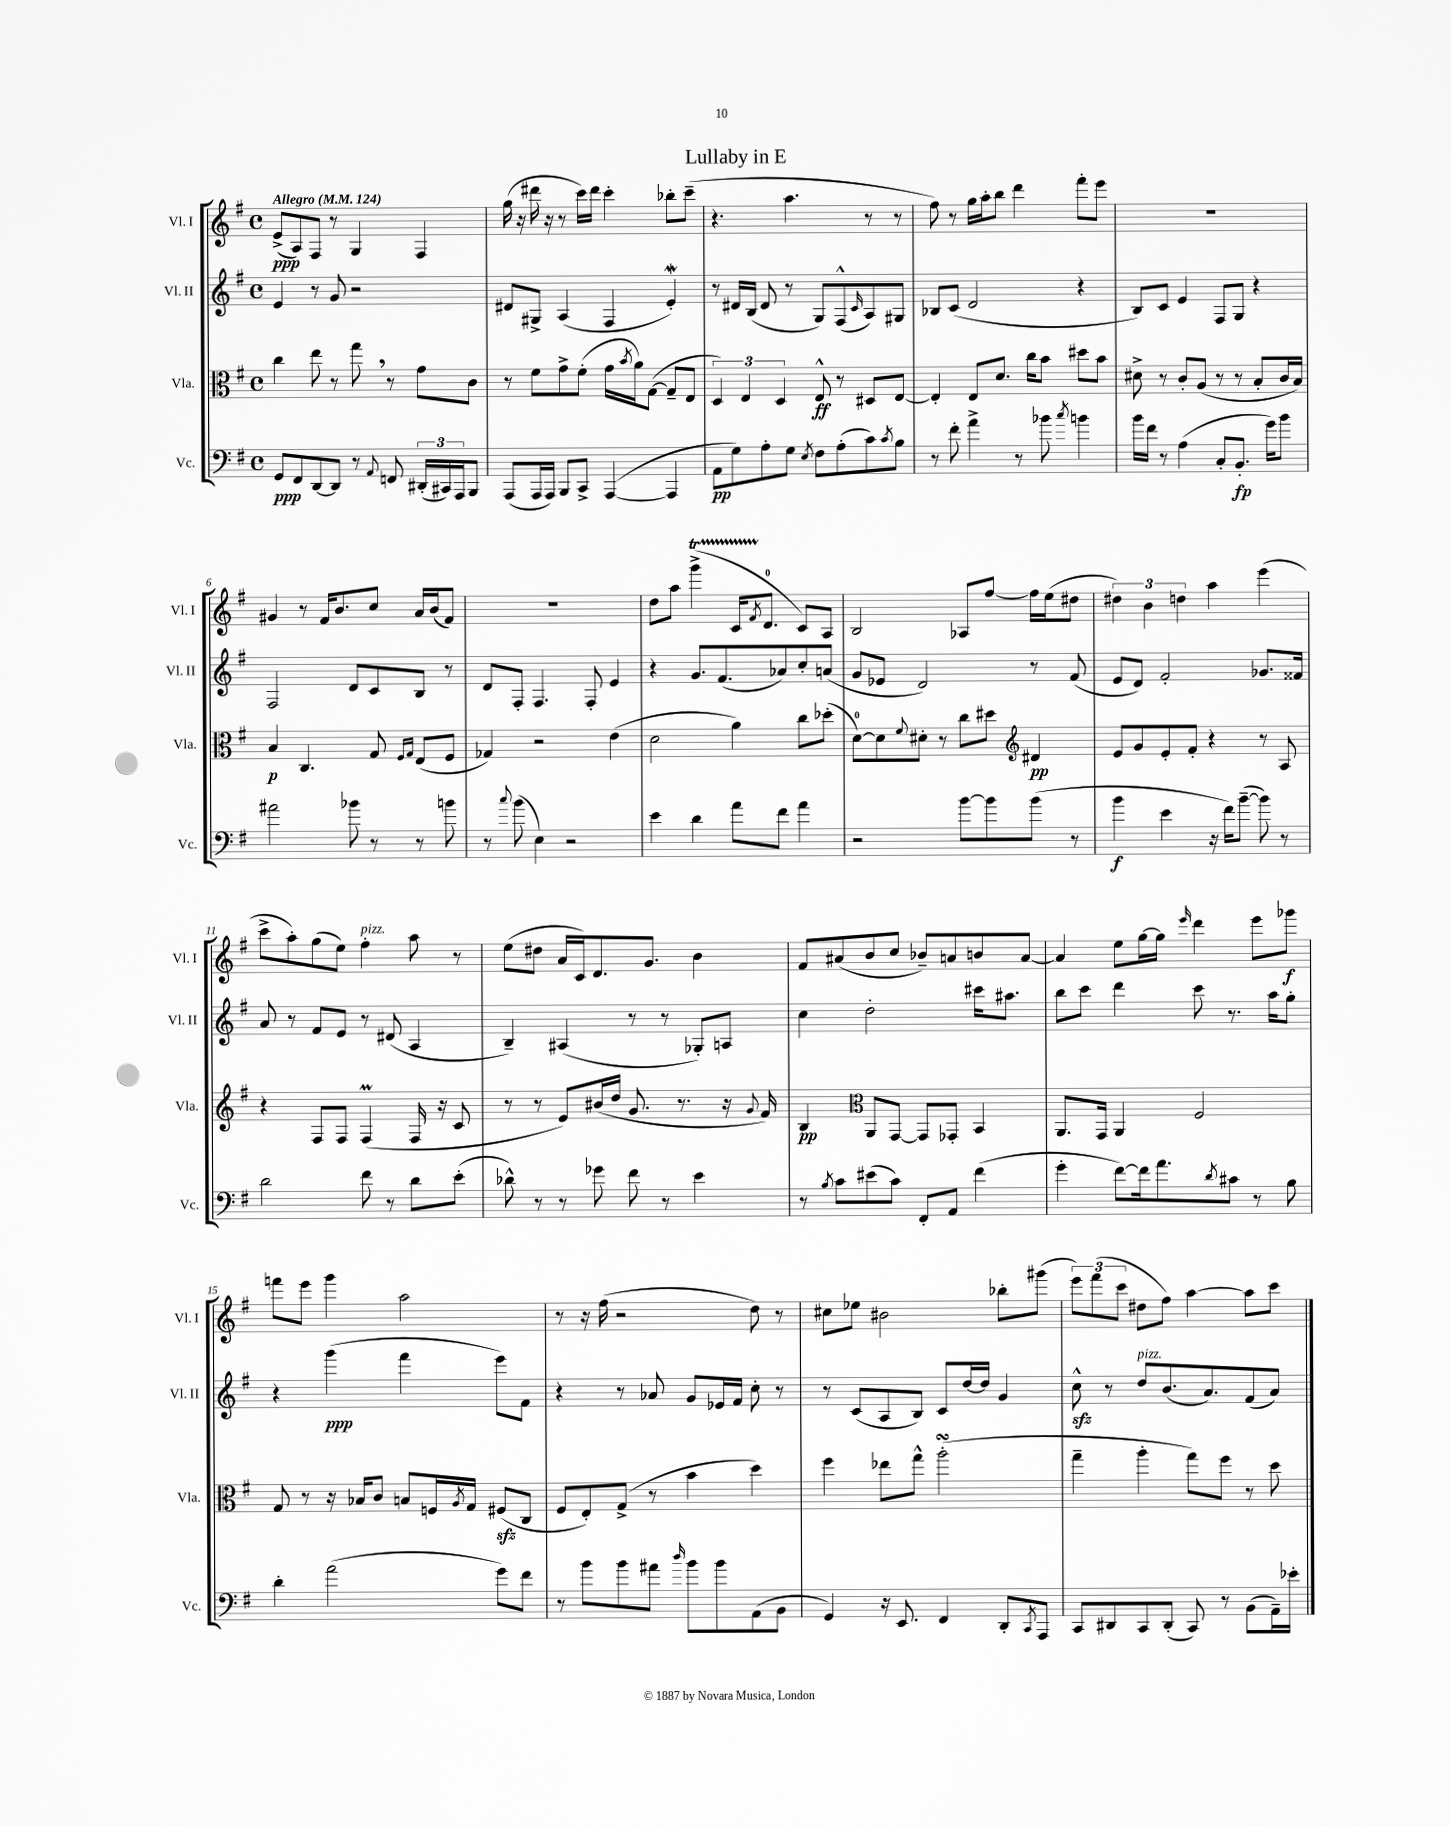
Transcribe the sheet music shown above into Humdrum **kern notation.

**kern	**kern	**kern	**kern
*staff4	*staff3	*staff2	*staff1
*clefF4	*clefC3	*clefG2	*clefG2
*k[f#]	*k[f#]	*k[f#]	*k[f#]
*M4/4	*M4/4	*M4/4	*M4/4
*met(c)	*met(c)	*met(c)	*met(c)
*MM124	*MM124	*MM124	*MM124
8GG	4cc	4e	(8e^
8FF#	.	.	8A)
[8DD	8ee	8r	8F#
8DD]	8r	8g	8r
8r	8gg	2r	4G
8qqAA	.	.	.
8FF	8r	.	.
(24DD#'	8g	.	4F#
24CC#)	.	.	.
24AAA	.	.	.
8BBB	8c	.	.
=	=	=	=
(8AAA	8r	8d#	(16gg
.	.	.	16r
16AAA	8f#	8G#^	16ddd#
16AAA)	.	.	16r
8BBB	8g^	(4A	8r
8CC^	(8f#'	.	16ccc)
.	.	.	16ddd#
([4AAA	16g	4F#	4ccc'
.	8qb	.	.
.	16a)	.	.
.	([8G	.	.
4AAA]	8G~]	4e')	8bb-'
.	8E	.	(8ccc~
=	=	=	=
8AA	6D)	8r	4.r
8G)	.	16d#	.
.	6E	.	.
.	.	(16B	.
8A'	.	8d#	.
.	6D	.	.
8G	.	8r	4.aa
8qE	.	.	.
8F#	8E^^	8G)	.
(8A'	8r	(8F#^^	.
.	.	16qqc	.
8c)	8D#	8A)	8r
8qc	.	.	.
8B	[8E	8G#	8r
=	=	=	=
8r	4E']	8B-	8ff#)
8f#'	.	(8c	8r
4a^	8E	2d	16gg
.	.	.	16aa'
.	8.d	.	8bb
8r	.	.	4ddd
.	16cc	.	.
8b-	8b	.	.
8qcc	.	.	.
4b	8dd#	4r	8fff#'
.	8b	.	8eee
=	=	=	=
16b	8d#^	8B)	1r
16f#	.	.	.
8r	8r	8c	.
(4A	8c'	4e	.
.	(8A	.	.
8C'	8r	8F#	.
8.BB'	8r	8G	.
.	8B'	4r	.
16g)	.	.	.
8b	16c	.	.
.	16B)	.	.
=	=	=	=
2a#	4B	2F#	4g#
.	4.C	.	8r
.	.	.	16f#
.	.	.	8.b
8b-	.	8d	.
8r	8G	8c	8cc
.	16qqF#	.	.
.	16qqG	.	.
8r	(8E	8B	16a
.	.	.	(16b
8b	8F#	8r	8f#)
=	=	=	=
8r	4G-)	8d	1r
8qqcc	.	.	.
(8b	.	8F#'	.
4E)	2r	4.F#	.
2r	.	.	.
.	.	8F#'	.
.	(4e	4e	.
=	=	=	=
4e	2d	4r	8dd
.	.	.	8aa
4d	.	8.g	(4ggg^
.	.	(8.f#	.
8a	4a)	.	16c
.	.	.	8qf#
.	.	.	8.d
8f#	.	8a-)	.
4a	8cc	8cc'	8c)
.	(8dd-'	(8a	8A
=	=	=	=
2r	[8d)	8g	2B
.	8d]	8e-	.
.	8qqf#	.	.
.	8d#'	2d)	.
.	8r	.	.
[8b	8cc	.	8A-
8b]	8dd#	.	[8ff#
*	*clefG2	*	*
(8b	4d#	8r	16ff#]
.	.	.	(16ee
8r	.	(8f#	8dd#
=	=	=	=
4b	8e	8e	6dd#)
.	8g	8d)	.
.	.	.	6b
4e	8e'	2f#'	.
.	.	.	6dd
.	8f#'	.	.
16r	4r	.	4aa
16f#)	.	.	.
([8b~	.	.	.
8b])	8r	8.g-	(4eee
8r	8A	.	.
.	.	16f##	.
=	=	=	=
2d	4r	8a	8ccc^
.	.	8r	8aa')
.	8F#	8f#	(8gg
.	8F#	8e	8ee)
8f#	(4F#	8r	4ff#'
8r	.	(8d#	.
8d	16F#	4A	8aa
.	16r	.	.
(8e'	8c	.	8r
=	=	=	=
8d-^^)	8r	4B~)	(8ee
8r	8r	.	8dd#
8r	8e)	(4A#	16a
.	.	.	16c)
8g-	(16b#	.	8.d
.	16dd	.	.
8f#	8.g	8r	.
.	.	.	8.g
8r	.	8r	.
.	8.r	.	.
4e	.	8G-')	4b
.	16r	8A	.
.	8qqg	.	.
.	16f#)	.	.
=	=	=	=
8r	4B	4cc	8f#
8qB	.	.	.
8c	.	.	(8a#
*	*clefC3	*	*
(8e#	8AA	2dd'	8b
8c)	[8GG	.	8cc
8FF#'	8GG]	.	8b-~)
8AA	8GG-'	.	8a
(4f#	4BB	16ccc#	8b
.	.	8.aa#	.
.	.	.	[8a
=	=	=	=
4g'	8.AA	8bb	4a]
.	.	8ccc	.
.	16GG	.	.
[8f#)	4AA	4ddd	8ee
16f#]	.	.	[16gg
8.a	.	.	16gg]
.	.	.	16qqeee
.	2F#	8ccc	4ddd
8qd	.	.	.
8c#	.	8.r	.
8r	.	.	8eee
.	.	16aa	.
8B	.	8gg'	8ggg-
=	=	=	=
4d'	8G	4r	8fff
.	8r	.	8eee
(2a	16r	(4ggg	4ggg
.	16B-	.	.
.	8c	.	.
.	8B	4fff#	2aa
.	16F	.	.
.	8qA	.	.
.	16G	.	.
8g)	(8F#	8eee)	.
8f#	8C	8f#	.
=	=	=	=
8r	8F#	4r	8r
8b	8E')	.	16r
.	.	.	(16ff#
8b	(8G^	8r	2r
8a#	8r	8a-	.
16qqdd	.	.	.
8b	4b	8g	.
8b	.	16e-	.
.	.	16f#	.
(8AA	4dd)	8cc'	8dd)
8BB	.	8r	8r
=	=	=	=
4GG)	4ff#	8r	8cc#
.	.	(8c	8ee-
16r	8ee-	8A	2b#
8.EE	.	.	.
.	8gg^^	8B)	.
4FF#	(2aa'	8c	.
.	.	[16dd	.
.	.	16dd]	.
8DD'	.	4g	8bb-'
8qCC	.	.	.
8AAA	.	.	(8ggg#
=	=	=	=
8CC	4gg~	8cc^^	12eee)
.	.	.	(12fff#
8DD#	.	8r	.
.	.	.	12ccc
8CC	4aa'	8dd	8dd#
(8DD#'	.	(8.b	8ff#)
8CC)	8gg)	.	[4aa
.	.	8.a)	.
8r	8ff#	.	.
(8BB	8r	(8f#	8aa]
16AA~)	8dd	8a)	8ccc
16e-'	.	.	.
==	==	==	==
*-	*-	*-	*-
